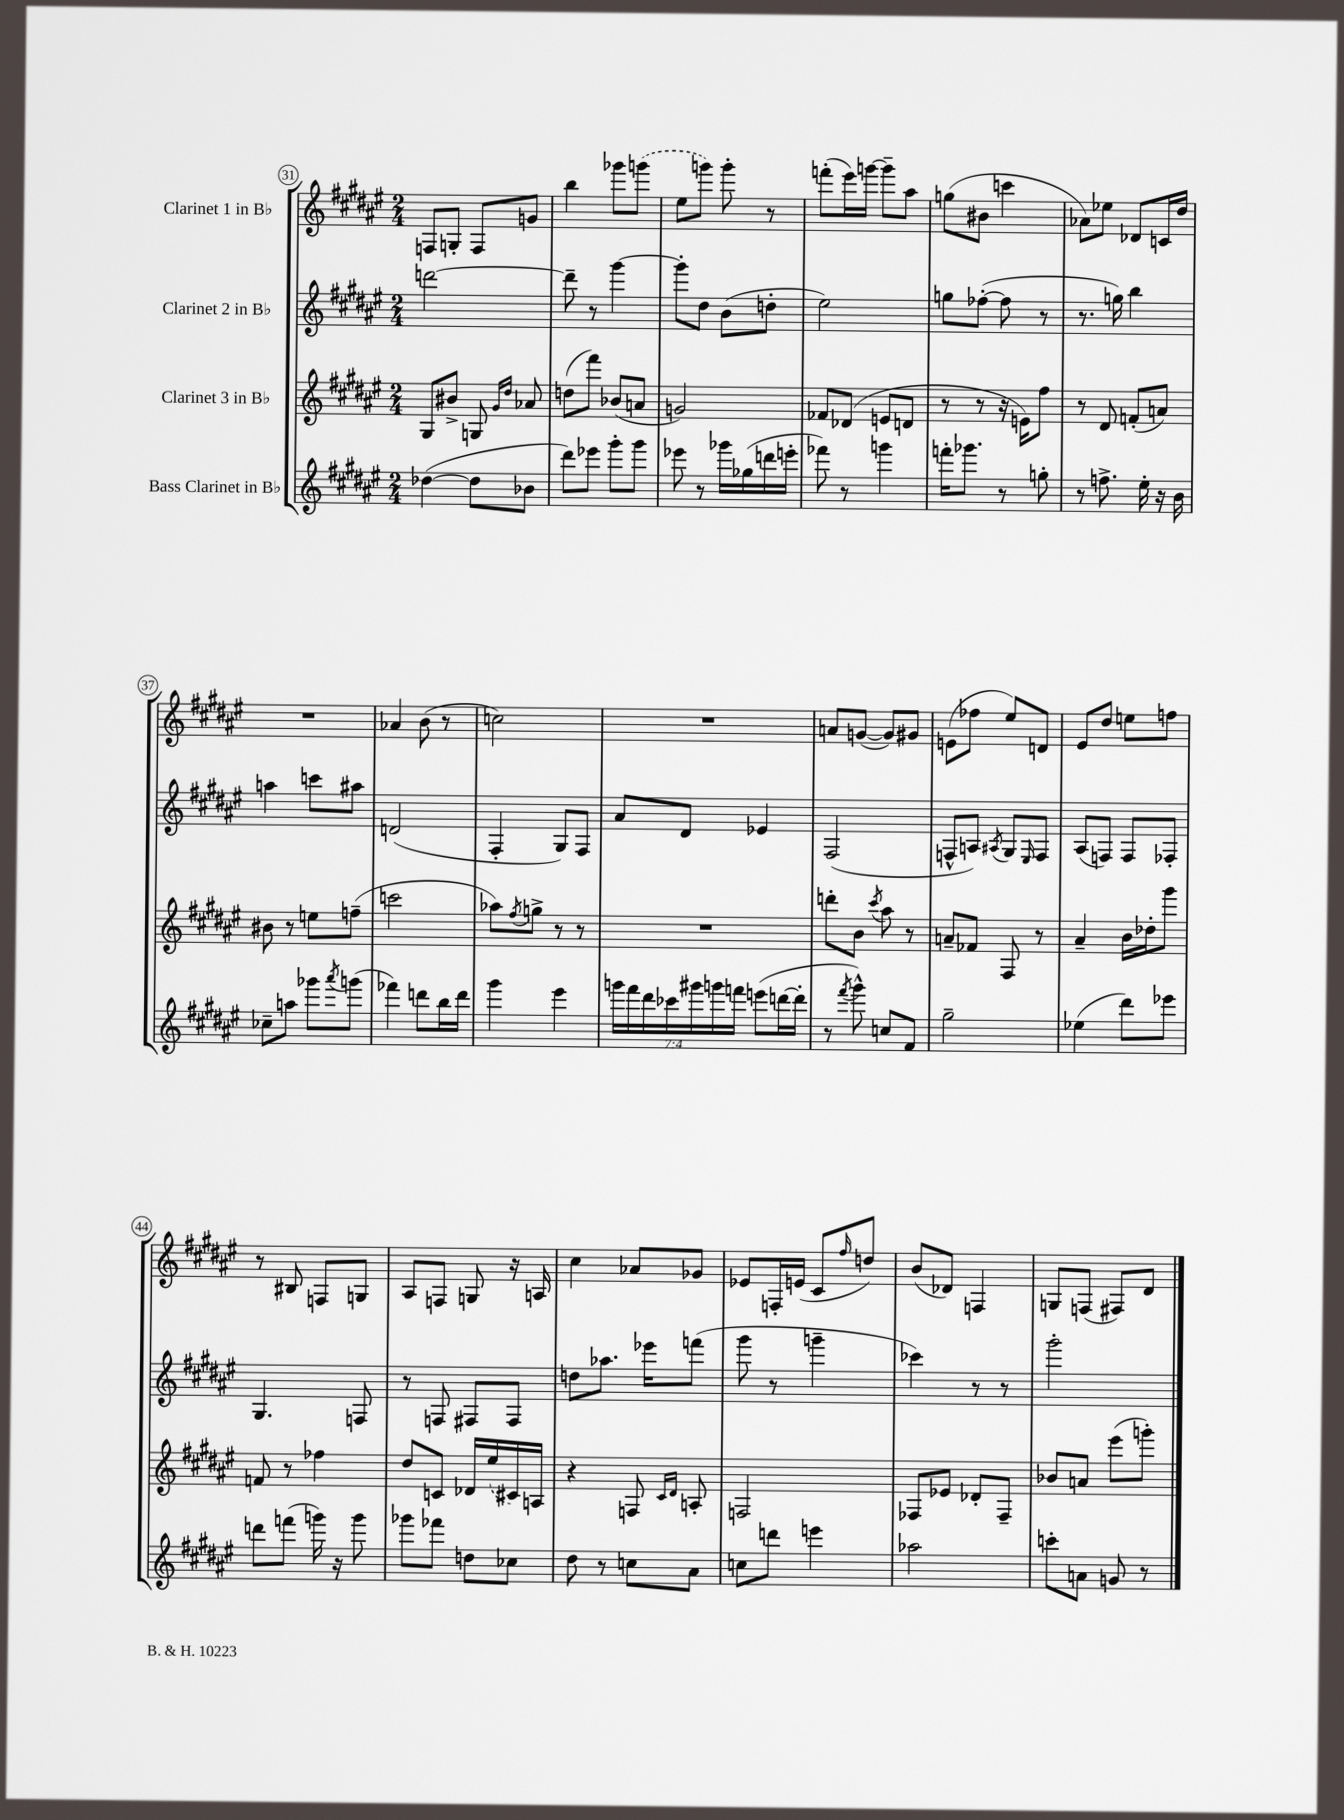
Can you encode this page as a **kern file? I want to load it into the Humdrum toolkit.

**kern	**kern	**kern	**kern
*staff4	*staff3	*staff2	*staff1
*clefG2	*clefG2	*clefG2	*clefG2
*k[f#c#g#d#a#e#]	*k[f#c#g#d#a#e#]	*k[f#c#g#d#a#e#]	*k[f#c#g#d#a#e#]
*M2/4	*M2/4	*M2/4	*M2/4
([4dd-\	8G#/L	[2ddd\	8F/L
.	8b#^/J	.	8G'/J
8dd-\]L	8G/	.	8F/L
.	16qqg#/LL	.	.
.	16qqdd#/JJ	.	.
8b-\J	8a-/	.	8g/J
=	=	=	=
8ddd#\L)	(8dd\L	8ddd~\]	4bb\
8eee-\J	8fff#\J)	8r	.
8ggg#'\L	(8b-/L	[4ggg#\	8ggg-\L
8ggg#\J	8a/J	.	(8ggg\J
=	=	=	=
8eee-\	2g/)	8ggg#'\]L	8ee#\L
8r	.	8dd#\J	8ggg\J)
16ggg-\LL	.	(8b\L	8ggg'\
(16gg-\	.	.	.
16ddd\	.	8dd'\J	8r
16eee'\JJ	.	.	.
=	=	=	=
8fff-\)	8f-/L	2ee#\)	(8fff'\L
8r	(8d-/J	.	16eee#\L)
.	.	.	[16ggg\JJ
4ggg\	8e/L	.	8ggg~\]L
.	8d/J	.	8aa#\J
=	=	=	=
16fff'\LK	8r	8gg\L	(8gg\L
8.ggg-\J	.	.	.
.	8r	([8ff-'\J	8b#\J
8r	16r	8ff-\]	4ccc\
.	16e\LK)	.	.
8gg'\	8ff#\J	8r	.
=	=	=	=
8r	8r	8.r	8a-\L)
8.ff^\	8d#/	.	8ee-\J
.	.	16gg\)	.
.	(8f'/L	4bb\	8d-/L
16ee#'\	.	.	.
16r	8a/J)	.	16c/L
16b\	.	.	16dd#/JJ
=	=	=	=
8cc-~\L	8b#\	4aa\	2r
8aa\J	8r	.	.
8ggg-\L	8ee\L	8ccc\L	.
8qaaa#/	.	.	.
(8ggg\J	(8ff~\J	8aa#\J	.
=	=	=	=
4fff-\)	2ccc\	(2d/	4a-/
8ddd\L	.	.	(8b\
16bb\L	.	.	8r
16ddd\JJ	.	.	.
=	=	=	=
4ggg#\	8aa-\L)	4F#'/	2cc\)
.	8qff#/	.	.
.	8gg^\J	.	.
4eee#\	8r	8G#/L)	.
.	8r	8F#/J	.
=	=	=	=
28ggg\LL	2r	8a#/L	2r
28fff#\	.	.	.
28ddd#\	.	.	.
28ccc-\	.	.	.
.	.	8d#/J	.
28ggg#\	.	.	.
28ggg\	.	.	.
28fff\JJ	.	.	.
(8eee\L	.	4e-/	.
[16ddd\L	.	.	.
16ddd'\]JJ	.	.	.
=	=	=	=
8r	8ddd'\L	(2F#/	8a/L
8qfff#/	.	.	.
8ggg#^^\)	8b\J	.	([8g/J
.	8qccc#/	.	.
8cc/L	8aa#\	.	8g/]L)
8f#/J	8r	.	8g#/J
=	=	=	=
2gg#~\	8a~/L	8F^^/L	(8e\L
.	8f-/J	8A/J)	8ff-\J
.	.	8qA#/	.
.	8F#/	8G#/L	8ee#/L)
.	.	16qqE#/	.
.	8r	8F/J	8d/J
=	=	=	=
(4ee-\	4a#~/	(8A#/L	8e#/L
.	.	8F/J)	8dd#/J
8ddd#\L)	16b\LL	8F/L	8ee\L
.	16dd-'\J	.	.
8eee-\J	8ggg#\J	8F-'/J	8ff\J
=	=	=	=
8ddd\L	8f/	4.G#/	8r
(8fff\J	8r	.	8B#/
16ggg\)	4ff-\	.	8F/L
16r	.	.	.
8ggg\	.	8F/	8G/J
=	=	=	=
8ggg-\L	8dd#/L	8r	8A#/L
8fff-\J	8c/J	8F/	8F/J
8dd\L	16d-/LL	8F#/L	8G/
.	(16ee#/	.	.
8cc-\J	16c#/)	8F#/J	16r
.	16A/JJ	.	16A/
=	=	=	=
8dd#\	4r	8dd\L	4cc#\
8r	.	8.aa-\J	.
8cc\L	8F/	.	8a-/L
.	.	16eee-\LK	.
.	16qqc#/LL	.	.
.	16qqd#/JJ	.	.
8a#\J	8A'/	(8fff\J	8g-/J
=	=	=	=
8cc\L	2F/	8ggg#\	8e-/L
8ddd\J	.	8r	16F'/L
.	.	.	(16e/JJ
4eee\	.	4ggg~\	8c#/L
.	.	.	16qqff#/
.	.	.	8dd/J)
=	=	=	=
2aa-\	8F-/L	4ccc-\)	(8b/L
.	8e-/J	.	8d-/J)
.	8d-'/L	8r	4F/
.	8F-~/J	8r	.
=	=	=	=
8ccc'\L	8b-/L	2ggg#'\	8G/L
8a\J	8a/J	.	(8F/J
8g/	(8eee#\L	.	8F#/L)
8r	8ggg'\J)	.	8d#/J
==	==	==	==
*-	*-	*-	*-
